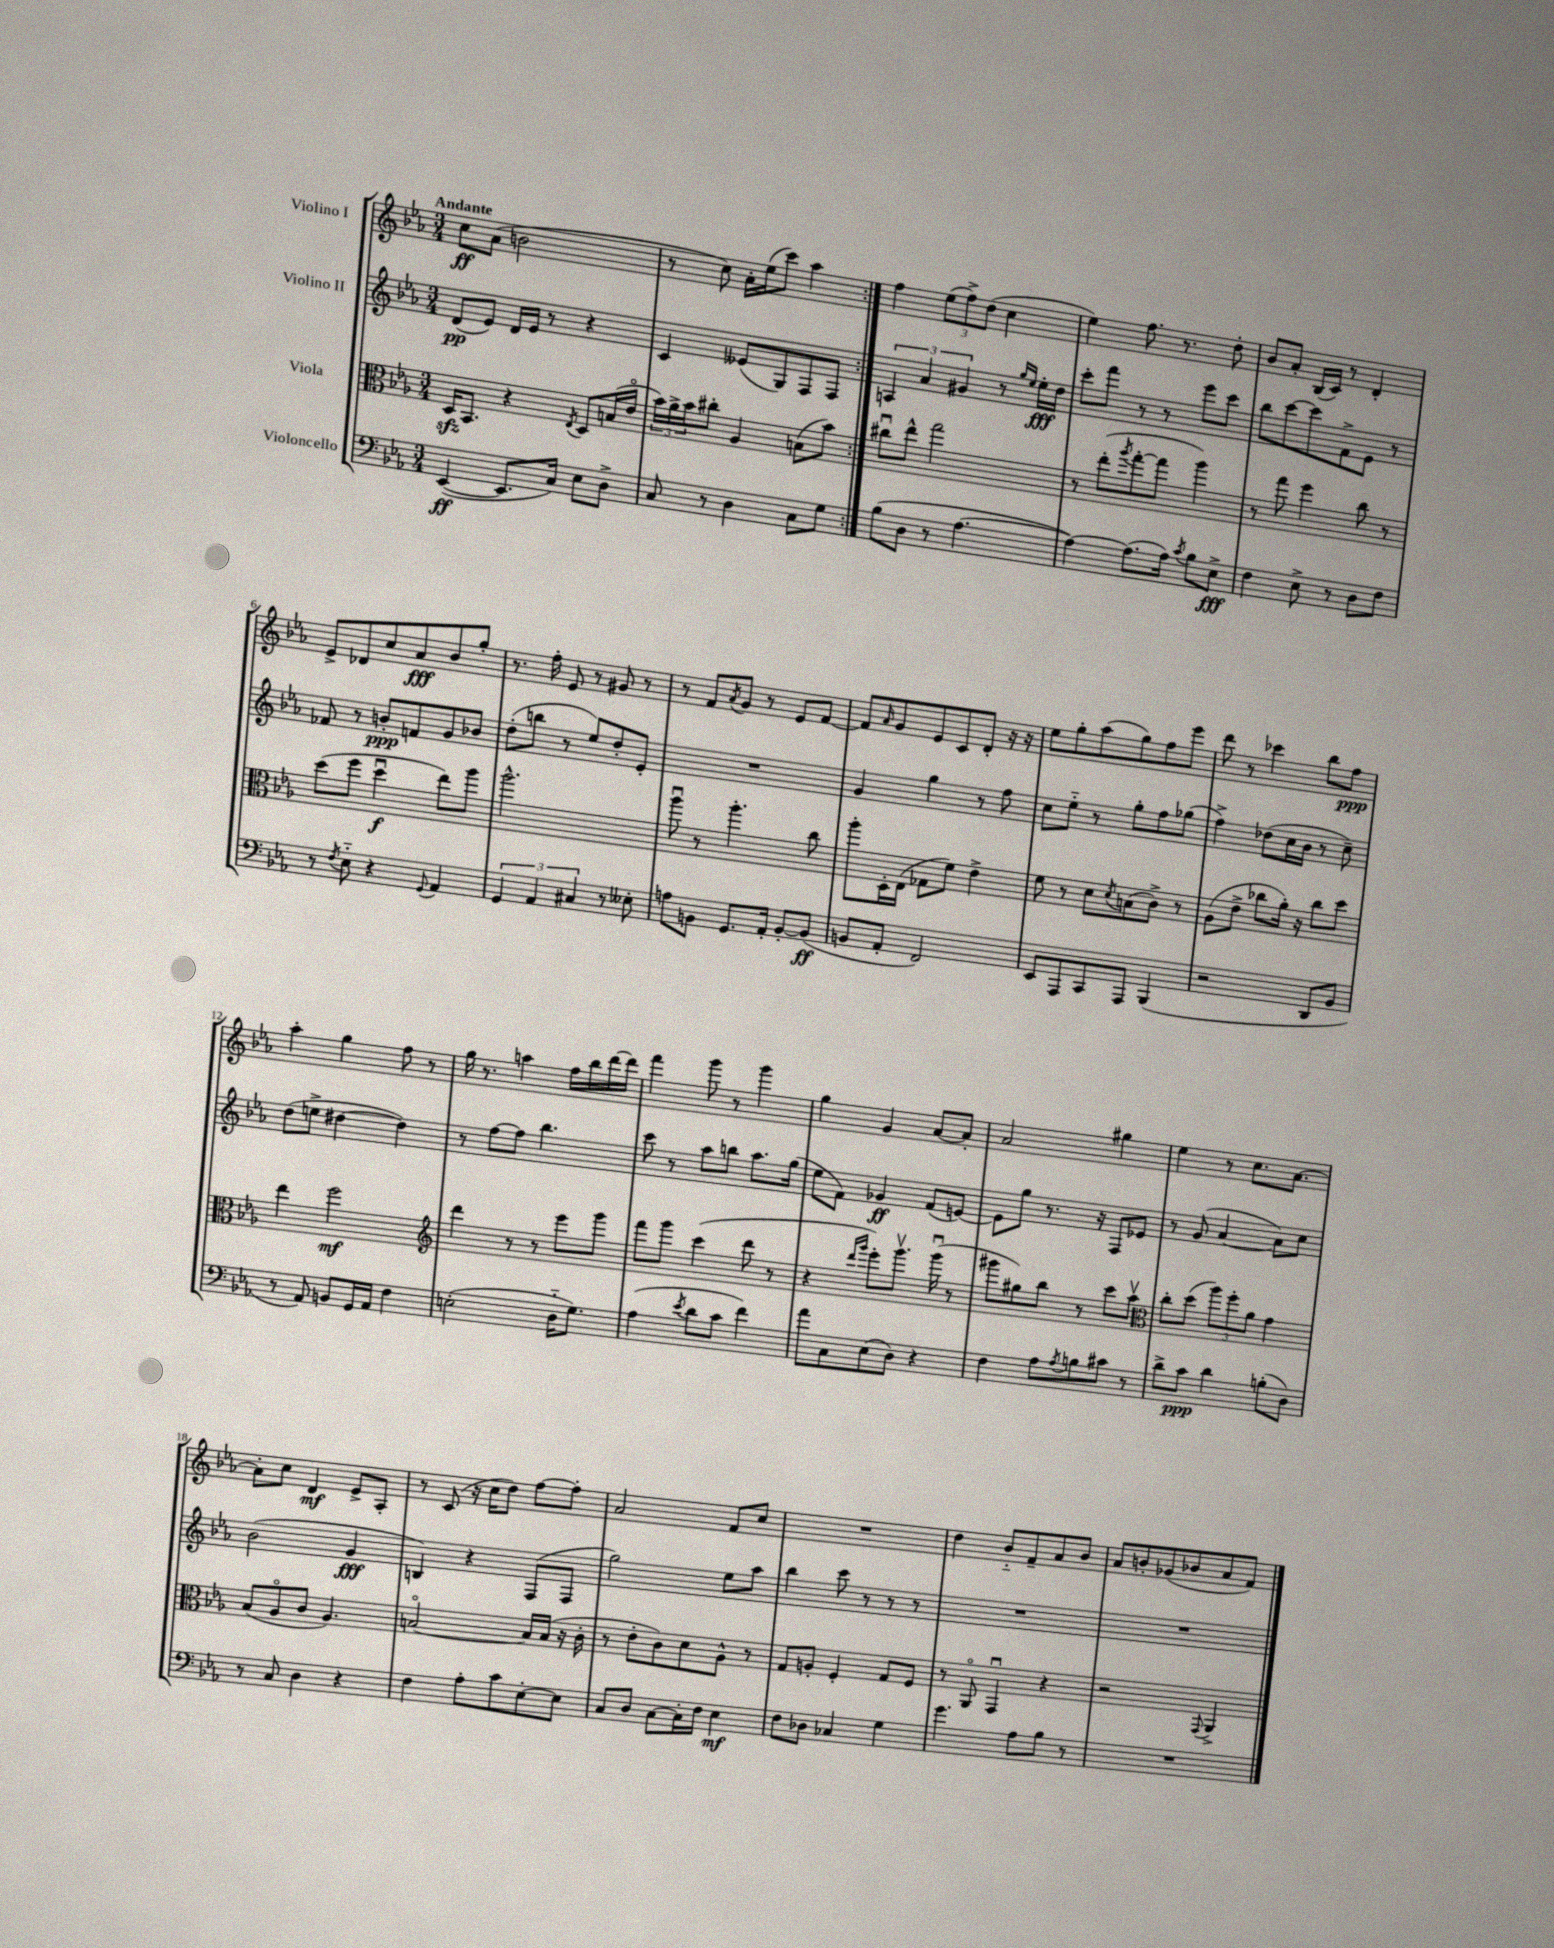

**kern	**kern	**kern	**kern
*staff4	*staff3	*staff2	*staff1
*clefF4	*clefC3	*clefG2	*clefG2
*k[b-e-a-]	*k[b-e-a-]	*k[b-e-a-]	*k[b-e-a-]
*M3/4	*M3/4	*M3/4	*M3/4
([4EE-	16D	(8d	8cc
.	8.BB-	.	.
.	.	8e-)	(8a-
8.EE-]	4r	16d	2b
.	.	16e-	.
.	.	8r	.
16C)	.	.	.
.	8qE-	.	.
8E-	8D	4r	.
8D^	(16B	.	.
.	16e-o	.	.
=	=	=	=
8C	24b-)	4c	8r
.	24a-^	.	.
.	24b-	.	.
8r	8cc#'	.	8cc)
4D	4A-	(8e--	16a-'
.	.	.	(16ee-
.	.	8G)	8ccc)
8C	(8B	8F	4aa-
8G	8b-)	8F	.
=:|!	=:|!	=:|!	=:|!
(8B-	8cc#u	6A	4ff
8D	8ee-^^	.	.
.	.	6a-	.
8r	2gg	.	(12ee-
.	.	6g#	12ff^)
[4.A-	.	.	.
.	.	.	(12dd
.	.	8r	4cc
.	.	16qqgg	.
.	.	16qqee-	.
.	.	16ee-'	.
.	.	16dd	.
=	=	=	=
4A-_)	8r	8ccc'	4ee-)
.	(8ee-'	8fff	.
.	8qaa-	.	.
(8.A-]	[8gg'	8r	8.ff
.	8gg]	8r	.
16A-)	.	.	8.r
8qc	.	.	.
8B-	4aa-)	8eee-	.
8E-^	.	8ccc	8dd'
=	=	=	=
4F	8r	8bb-	8b-
.	8gg	[8ccc	8a-'
8E-^	4ff	8ccc]	(16B-
.	.	.	16c)
8r	.	8f^	8r
8D	8cc	8e-	4d'
8F	8r	8r	.
=	=	=	=
8r	(8dd	8f-	8e-^
8qF	.	.	.
8E-'~	8ff	8r	8d-
4r	4ddu	8b'	8cc
.	.	8f	8a-
8qqGG	.	.	.
4AA-	8ee-)	8g	8b-
.	8aa-	8b-	8gg'
=	=	=	=
6GG	2.aa-^^	(8dd'	8.r
.	.	8bb	.
6AA-	.	.	.
.	.	.	16ff'
.	.	8r	8e-
6C#	.	.	.
.	.	8ee-)	8r
8r	.	8dd'	8g#
8E--'	.	8e-'	8r
=	=	=	=
8A	8aa-u	2.r	8r
8BB	8r	.	8f
.	.	.	8qa-
8.GG	4.aa-'	.	8g
.	.	.	8r
16AA-'	.	.	.
[8BB'	.	.	8e-
(8BB]	8cc	.	[8f
=	=	=	=
8BB	8aa-'	4g	8f]
.	.	.	16qqa-
8AA-'	16D'	.	8g
.	(16E-	.	.
2FF)	8G-	4gg	8e-
.	8f)	.	8c
.	4e-^	8r	8d'
.	.	8ff	16r
.	.	.	16r
=	=	=	=
8EE-	8f	8cc	8ee-
8AAA-	8r	8ee-'~	8gg'
8CC	8d	8r	(8aa-
.	8qd	.	.
8AAA-	(8B	8gg'	8gg)
(4BBB-	8c^)	8ff	8ff
.	8r	(8gg-	8eee-
=	=	=	=
2r	(8A-	4ff^)	8ddd
.	8e-^	.	8r
.	8cc-	(8dd-	4ccc-
.	16a-')	16cc	.
.	16r	16b-	.
8DD	8cc-	8r	8bb-
8BB-	8dd	8cc~)	8ff
=	=	=	=
8r	4ee-	(8dd	4aa-'
8AA-)	.	8ee^	.
8BB	2ff	[4dd#	4gg
16GG	.	.	.
16AA-	.	.	.
4F	.	4dd#])	8ff
.	.	.	8r
=	=	=	=
*	*clefG2	*	*
(2E'	4ddd	8r	16gg
.	.	.	8.r
.	.	[8ff	.
.	8r	8ff]	4aa
.	8r	4.bb-	.
16D'~	8eee-	.	16ff
8.G)	.	.	16bb-
.	8ggg	.	[16ddd
.	.	.	16ddd]
=	=	=	=
(4A-	8fff	8ccc	4fff
.	8ggg	8r	.
8qe-	.	.	.
8d	(4ccc	8aa-	8ggg
8c	.	8bb	8r
4f)	8ddd	8.aa-	4ggg
.	8r	.	.
.	.	(16gg	.
=	=	=	=
8a-	4r	8ee-	4gg
8C	.	8f)	.
.	16qqddd	.	.
.	16qqggg	.	.
(8E-	8eee-')	4g-	4g
8D)	8.gggv	.	.
4r	.	(8f	[8a-
.	(16gggu	.	.
.	8r	[8e)	8a-']
=	=	=	=
4F	8ggg#	8e]	2a-
.	8gg#)	8gg	.
8A-	8bb-	8.r	.
8qA-	.	.	.
8B	8r	.	.
.	.	16r	.
8c#	8ccc	8F	4gg#
8r	8aa-v	8e-	.
=	=	=	=
*	*clefC3	*	*
8d^	8cc'	8r	4ee-
8c	(8dd	(8g	.
4d	12aa-)	[4a-	8r
.	12ff'	.	.
.	.	.	8.cc
.	12a-	.	.
(8B'	4g	8a-])	.
.	.	.	[8.a-
8D)	.	8cc	.
=	=	=	=
8r	(8B-	(2b-	8a-']
8C	8A-o	.	8cc
4D	8c	.	4d
.	4.A-)	.	.
4r	.	4g	8e-^
.	.	.	8A-'
=	=	=	=
4F	[2Bo	4B)	8r
.	.	.	(8c
8A-'	.	4r	16r
.	.	.	16cc
8c	.	.	8dd)
[8E-'	16B]	(8F	[8ff
.	(16B	.	.
8E-]	16r	8F	8ff']
.	16c'	.	.
=	=	=	=
8C	8r	2gg)	2a-
8D	8e-'	.	.
[8C	8c)	.	.
16C']	8d	.	.
16F	.	.	.
4E-	8A-^^	8ee-	8f
.	8r	8aa-	8cc
=	=	=	=
8F	8G	4bb-	2.r
8D-	8A'	.	.
4C-	4F'	8ccc	.
.	.	8r	.
4G	8G	8r	.
.	8F	8r	.
=	=	=	=
4.g	8r	2.r	4dd
.	8AA-o	.	.
.	4GGu	.	8b-'~
8A-	.	.	8f~
8B-	4r	.	8a-
8r	.	.	8b-
=	=	=	=
2.r	2r	2.r	8a-
.	.	.	8b'
.	.	.	(8g-
.	.	.	8b-
.	8qqGG	.	.
.	4AA-^	.	8a-
.	.	.	8f)
==	==	==	==
*-	*-	*-	*-
